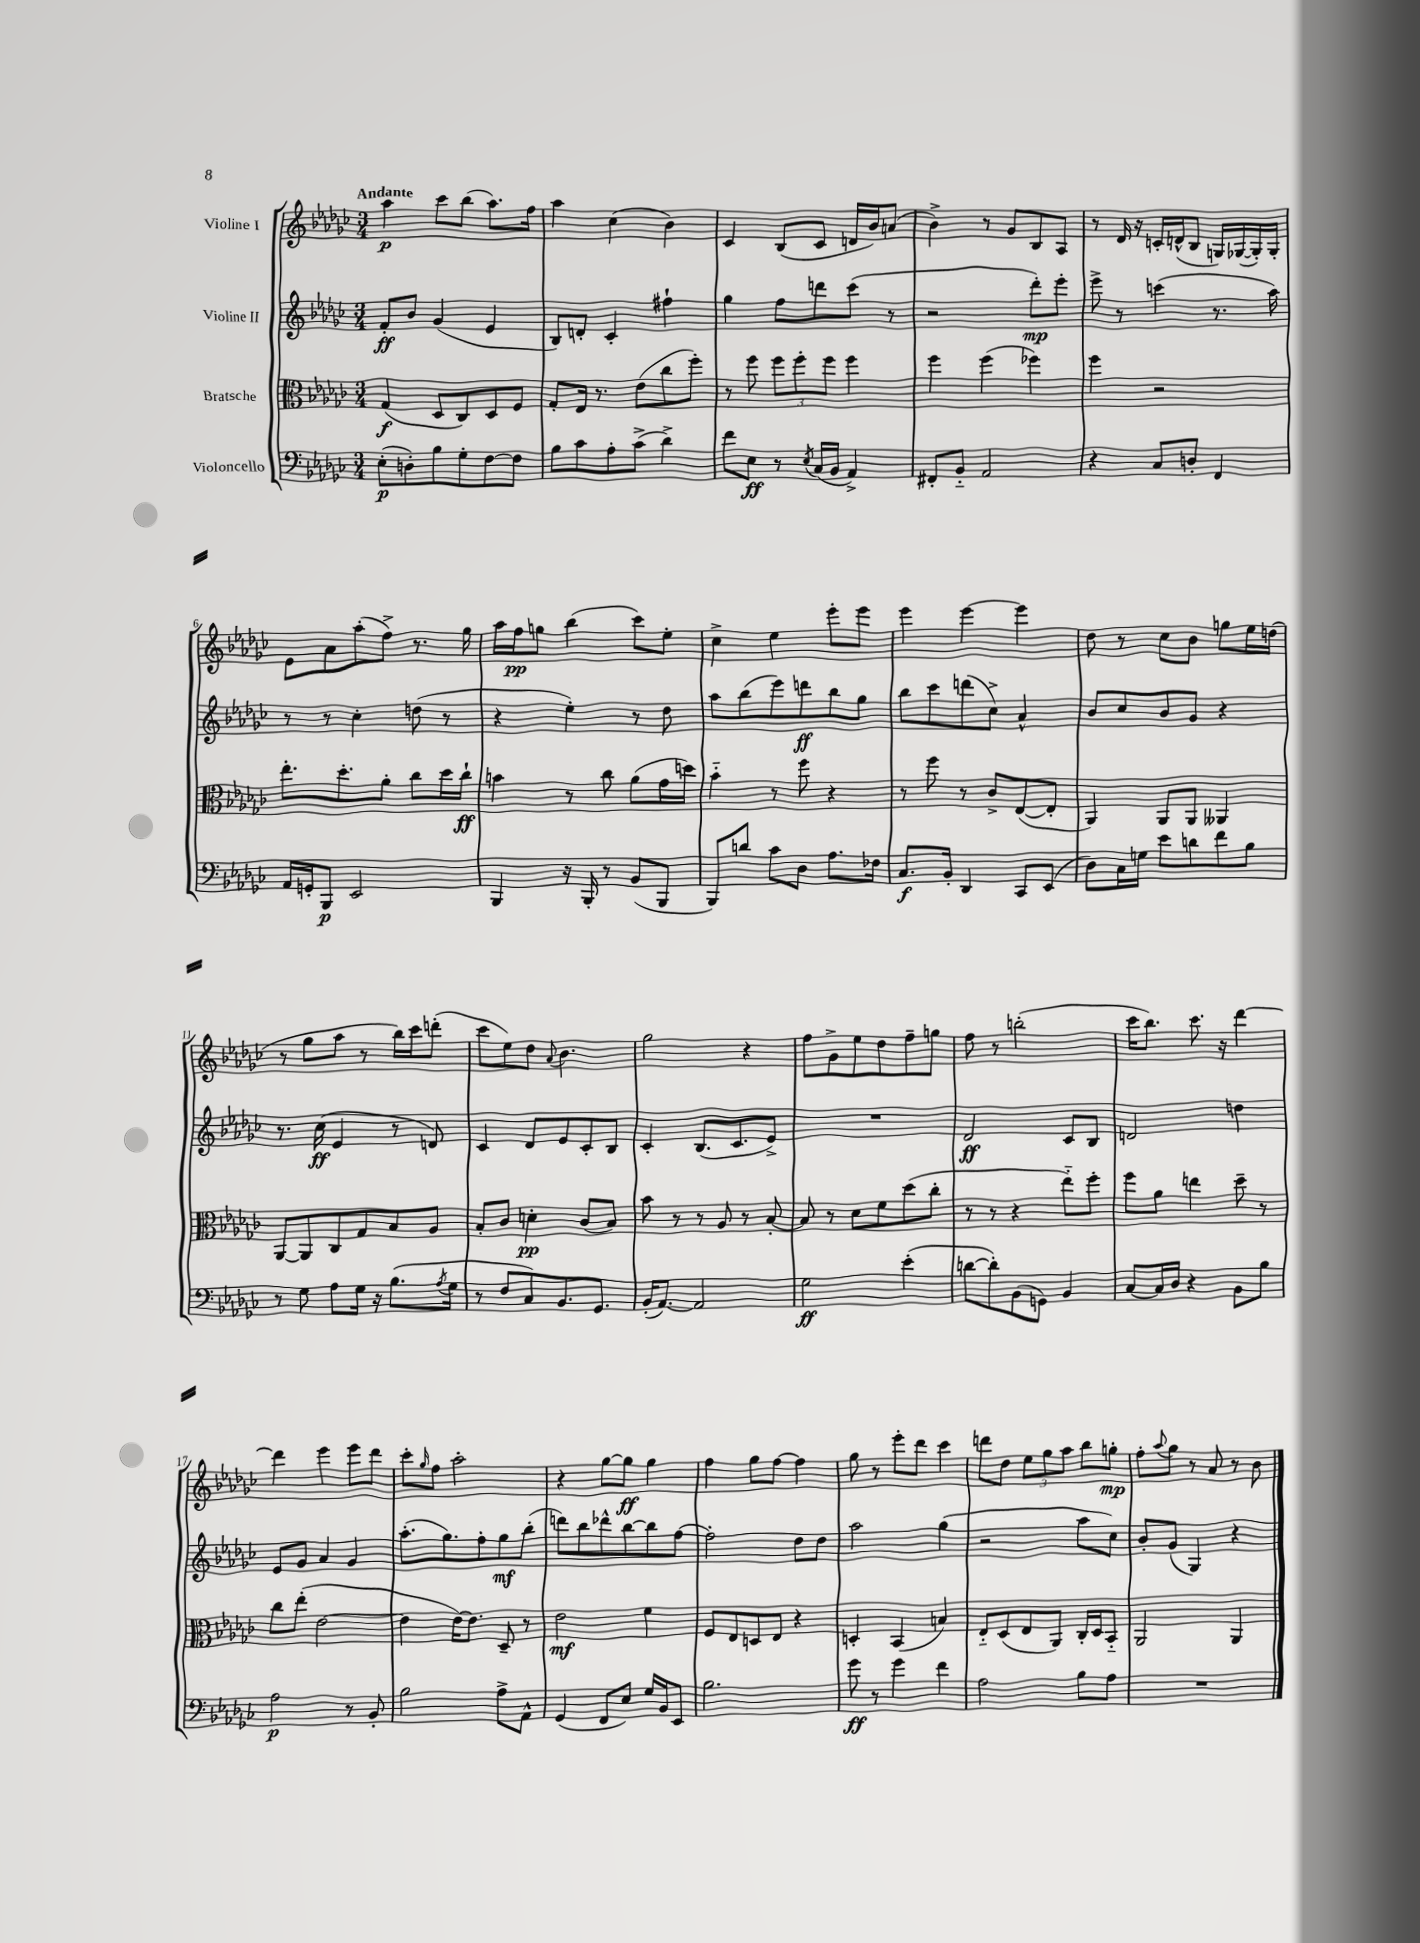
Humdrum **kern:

**kern	**kern	**kern	**kern
*staff4	*staff3	*staff2	*staff1
*clefF4	*clefC3	*clefG2	*clefG2
*k[b-e-a-d-g-c-]	*k[b-e-a-d-g-c-]	*k[b-e-a-d-g-c-]	*k[b-e-a-d-g-c-]
*M3/4	*M3/4	*M3/4	*M3/4
(8E-'	(4G-	8f'	4aa-
8D')	.	8b-	.
8B-	8D-	(4g-	8ccc-
8G-'	8C-)	.	(8bb-
[8F	8D-	4e-	8.aa-)
8F]	8F	.	.
.	.	.	16ff
=	=	=	=
8B-	8G-'	8B-)	4aa-
8c-	16E-	8d'	.
.	8.r	.	.
8A-'	.	4c-'	(4cc-
(8c-^	(8e-	.	.
4d-^)	8cc-	4ff#`	4b-)
.	8ff')	.	.
=	=	=	=
8f	8r	4gg-	4c-
8E-	8ff	.	.
8r	12ff	8ff	(8B-
.	12ff'	.	.
8qE-	.	.	.
(16C-	.	8ddd	8c-
.	12ff	.	.
16BB-	.	.	.
4AA-^)	4ff	(8ccc-	16d
.	.	.	16b-)
.	.	8r	(8a
=	=	=	=
8FF#'	4ff	2r	4b-^)
8BB-'~	.	.	.
2AA-	(4ff	.	8r
.	.	.	8g-
.	4ff-)	8ddd-')	8B-
.	.	8eee-'	8A-
=	=	=	=
4r	4ff	8eee-^	8r
.	.	8r	16d-
.	.	.	16r
8C-	2r	(4ccc	16c'
.	.	.	(16d^^
8D'	.	.	8B-
4FF	.	8.r	16G)
.	.	.	([16G-
.	.	.	16G-'])
.	.	16aa-)	16G-'
=	=	=	=
16AA-	8.ee-'	8r	8e-
16GG'	.	.	.
8BBB-	.	8r	8a-
.	8.dd-'	.	.
2EE-	.	4cc-'	(8aa-'
.	8a-'	.	8ff^)
.	8cc-	(8dd	8.r
.	16dd-	8r	.
.	16cc-`	.	16gg-
=	=	=	=
4BBB-	4b	4r	16aa-
.	.	.	16ff
.	.	.	8gg
16r	8r	4ee-')	(4bb-
16BBB-'	.	.	.
8r	8cc-	.	.
(8BB-	(8a-	8r	8ccc-)
8BBB-	16g-	8dd-	8ee-'
.	16dd)	.	.
=	=	=	=
8BBB-)	4b-'~	8aa-	4cc-^
8d	.	(8bb-	.
8c-	8r	8eee-)	4ee-
8D-	8ff	8ddd	.
8.A-	4r	8bb-	8eee-'
.	.	8gg-	8eee-
16F-	.	.	.
=	=	=	=
8.C-	8r	8bb-	4eee-
.	8ff	8ccc-	.
16BB-'	.	.	.
4DD-	8r	(8ddd	[4eee-
.	8c-^	8cc-^)	.
8CC-	([8E-	4a-^^	4eee-]
(8EE-	8E-']	.	.
=	=	=	=
8D-)	4AA-)	8b-	8dd-
16C-	.	8cc-	8r
16G	.	.	.
8e-	8AA-	8b-	8cc-
8d	8AA-	8g-	8b-
8f	4AA--	4r	8gg
8B-	.	.	16ee-
.	.	.	(16dd
=	=	=	=
8r	[8AA-	8.r	8r
8G-	8AA-]	.	8gg-
.	.	(16cc-	.
8A-	8C-	4e-	8aa-
16G-	8G-	.	8r
16r	.	.	.
(8.B-	8B-	8r	16bb-)
.	.	.	16ccc-
.	8A-	8d)	(8ddd'
8qA-	.	.	.
16G-	.	.	.
=	=	=	=
8r	8B-'	4c-	8ccc-
8F	8c-	.	8ee-)
8C-)	4d'	8d-	8dd-
.	.	.	8qqa-
8.BB-	.	8e-	4.b-
.	(8c-	8c-'	.
8.GG-	.	.	.
.	8B-)	8B-	.
=	=	=	=
(16BB-'	8b-	4c-'	2gg-
[8.AA-)	.	.	.
.	8r	.	.
2AA-]	8r	(8.B-	.
.	8A-	.	.
.	.	8.c-	.
.	8r	.	4r
.	[8B-'	8e-^)	.
=	=	=	=
2G-	8B-]	2.r	8ff
.	8r	.	8g-^
.	8d-	.	8ee-
.	8f	.	8dd-
(4e-'	(8dd-	.	8ff~
.	8cc-'	.	8gg
=	=	=	=
[8d	8r	2d-	8ff
8d'])	8r	.	8r
(8BB-	4r	.	(2bb'
8GG)	.	.	.
4BB-	8ee-'~)	8c-	.
.	8ff'	8B-	.
=	=	=	=
[8C-	8ff	2d	16ccc-
.	.	.	8.bb-)
16C-]	8a-	.	.
16D-	.	.	.
4r	4ee	.	8.ccc-
.	.	.	16r
8BB-	8dd-~	4dd	[4ddd-
8B-	8r	.	.
=	=	=	=
2A-	8cc-	8e-	4ddd-]
.	(8ee-'	8g-	.
.	[2e-	4a-	4eee-
8r	.	4g-	8eee-
8BB-'	.	.	8ddd-
=	=	=	=
2B-	4e-]	(8.aa-'	8ccc-'
.	.	.	16qqgg-
.	.	.	8ff
.	.	8.gg-)	.
.	[16e-)	.	2aa-'
.	8.e-]	.	.
.	.	8ff'	.
8A-^	8D-~	8gg-	.
8AA-^^	8r	(8bb-'	.
=	=	=	=
(4GG-	2e-	8ddd)	4r
.	.	8bb-	.
8FF	.	8ddd-^^	[8gg-
8E-)	.	[8bb-	8gg-]
16G-	4f	8bb-]	4gg-
16BB-	.	.	.
8EE-	.	[8ff	.
=	=	=	=
2.B-	8F	2ff']	4ff
.	8E-	.	.
.	8D	.	8gg-
.	8E-	.	[8ff
.	4r	8dd-	4ff]
.	.	8dd-	.
=	=	=	=
8g-	4D'	2aa-	8gg-
8r	.	.	8r
4g-	(4BB-	.	8eee-'
.	.	.	8ddd-
4f	4B)	(4gg-	4ccc-
=	=	=	=
2A-	8E-'~	2r	8ddd
.	(8D-	.	8dd-
.	8E-	.	12ee-
.	.	.	12gg-
.	8AA-)	.	.
.	.	.	12aa-
8B-	16C-'	8aa-	8bb-
.	16D-	.	.
8A-	8BB-'~	8cc-)	8gg'
=	=	=	=
2.r	2AA-	8b-'	8ff'
.	.	.	8qqaa-
.	.	(8g-	8gg-
.	.	4G-)	8r
.	.	.	8a-
.	4AA-	4r	8r
.	.	.	8b-
==	==	==	==
*-	*-	*-	*-
